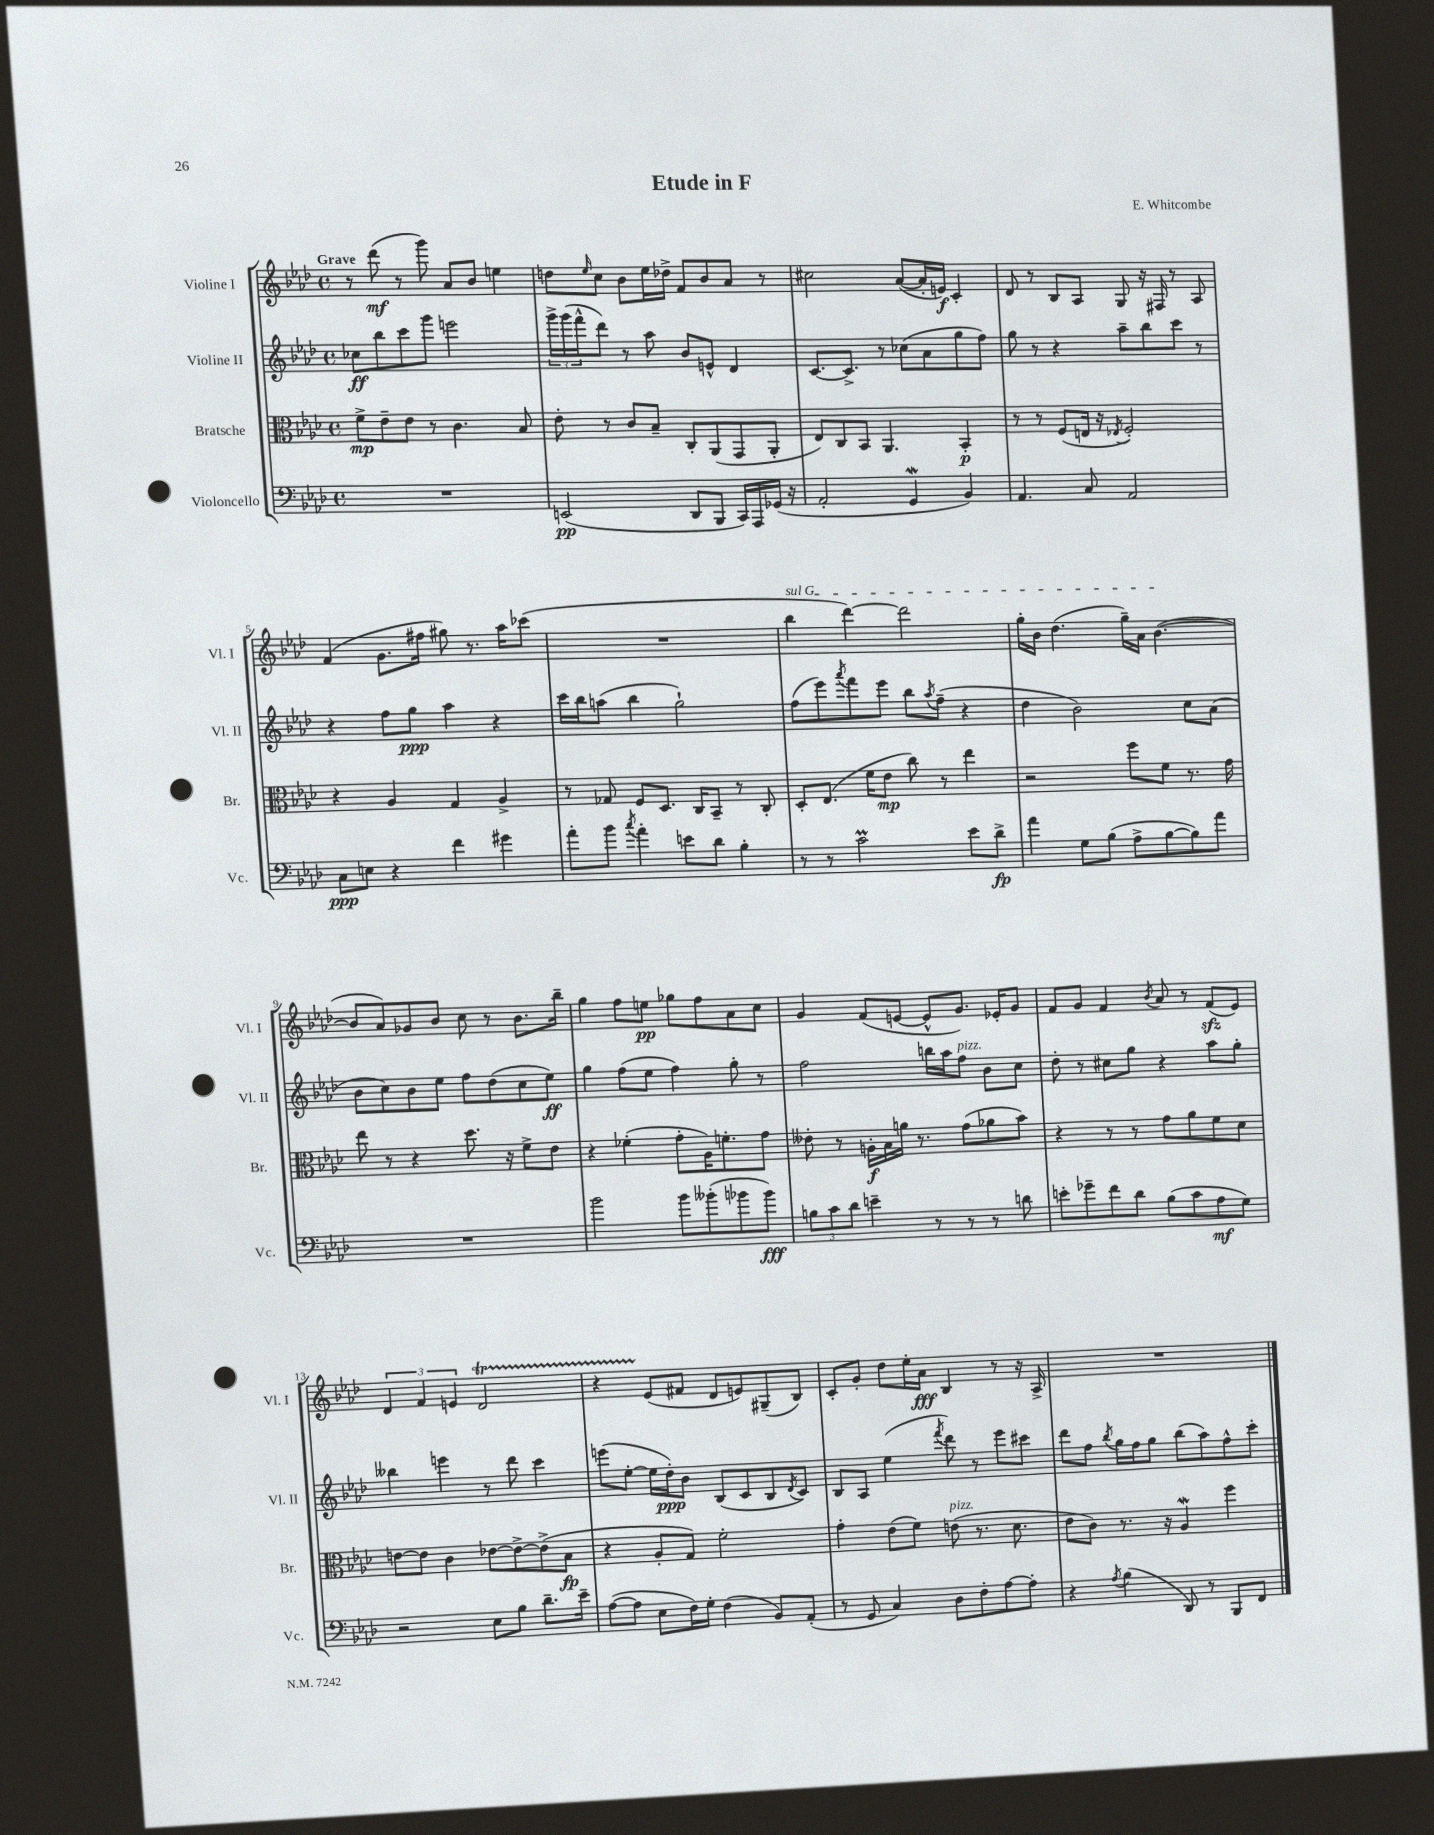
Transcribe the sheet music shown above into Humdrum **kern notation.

**kern	**kern	**kern	**kern
*staff4	*staff3	*staff2	*staff1
*clefF4	*clefC3	*clefG2	*clefG2
*k[b-e-a-d-]	*k[b-e-a-d-]	*k[b-e-a-d-]	*k[b-e-a-d-]
*M4/4	*M4/4	*M4/4	*M4/4
*met(c)	*met(c)	*met(c)	*met(c)
1r	8f^\L	8cc-\L	8r
.	8e-~\	8bb-\	(8ddd-\
.	8e-\J	8ccc\	8r
.	8r	8ggg\J	8ggg\)
.	4.c\	2eee\	8a-/L
.	.	.	8b-/J
.	.	.	4ee\
.	8B-/	.	.
=	=	=	=
(2EE/	8e-'\	24ggg^\LL	8dd\L
.	.	(24ggg\	.
.	.	24fff^^\J	.
.	.	.	16qqee-/
.	8r	8ddd-\J)	8cc\J
.	8c/L	8r	8b-\L
.	8B-~/J	8aa-\	16ee-\L
.	.	.	16dd-^\JJ
8DD-/L	8C'/L	8b-/L	8f/L
8BBB-/J	(8AA-/	8e^^/J	8b-/
16CC/LL)	8GG/	4d-/	8a-/J
16AAA-/	.	.	.
(16GG-/JJ	8AA-'/J	.	8r
16r	.	.	.
=	=	=	=
2AA-'/	8E-/L)	[8.c/L	2cc#\
.	8C/	.	.
.	.	8.c^/]J	.
.	8BB-/J	.	.
.	4.AA-/	8r	.
4GG/	.	(8cc-\L	([8a-/L
.	.	8a-\	16a-'/]L
.	.	.	16e/JJ)
4BB-/)	4BB-'/	8gg\	4c'/
.	.	8ff\J)	.
=	=	=	=
4.AA-/	8r	8gg\	8d-/
.	8r	8r	8r
.	(8F/L	4r	8B-/L
8C/	16E/Jk	.	8A-/J
.	16r	.	.
.	8qE-/	.	.
2AA-/	2F'/)	8aa-~\L	8G/
.	.	8bb-\	16r
.	.	.	16F#/
.	.	8ccc\J	8r
.	.	8r	8A-/
=	=	=	=
8C\L	4r	4r	(4f/
8E\J	.	.	.
4r	4A-/	8ff\L	8.g\L
.	.	8gg\J	.
.	.	.	16ff#\Jk
4f\	4G/	4aa-\	8gg#\)
.	.	.	8.r
4g#\	4A-^/	4r	.
.	.	.	16aa-\LK
.	.	.	(8ccc-\J
=	=	=	=
8a-'\L	8r	16ccc\LL	1r
.	.	16bb-\J	.
8b-\J	8G-/	(8aa\J	.
8qcc/	.	.	.
4a-'\	8F/L	4bb-\	.
.	8.D-/J	.	.
8e\L	.	2gg`\)	.
.	16C/LK	.	.
8d-\J	8BB-~/J	.	.
4B-'\	8r	.	.
.	8C'/	.	.
=	=	=	=
8r	8D-'/L	(8ff\L	4bb-\
8r	(8.E-/J	8eee-\)	.
.	.	8qaaa-/	.
2c\	.	8fff\	[4ddd-\)
.	16f\LK	.	.
.	8e-\J	8eee-\J	.
.	8cc\)	8bb-\L	2ddd-\]
.	.	8qaa-/	.
.	8r	(8ff~\J	.
8e-\L	4ee-\	4r	.
8d-^\J	.	.	.
=	=	=	=
4a-\	2r	4dd-\	16gg'\LL
.	.	.	16b-\JJ
.	.	.	(4.dd-\
8G\L	.	2b-\)	.
(8B-\J	.	.	.
8A-^\L	8ff\L	.	16gg~\LL)
.	.	.	16a-\JJ
[8B-\	8f\J	.	([4.b-\
8B-\])	8.r	8cc\L	.
8a-\J	.	(8a-\J	.
.	16g\	.	.
=	=	=	=
1r	8ee-\	8b-\L	8b-/]L
.	8r	8cc\)	8a-/)
.	4r	8b-\	8g-/
.	.	8ee-\J	8b-/J
.	8.dd-\	8ff\L	8cc\
.	.	(8dd-\	8r
.	16r	.	.
.	8f^\L	8cc\	8.b-\L
.	8e-\J	8ee-\J)	.
.	.	.	16bb-~\Jk
=	=	=	=
2b-\	4r	4gg\	4gg\
.	(4f-'\	(8ff\L	8ff\L
.	.	8ee-\J	8ee\J
8b-\L	8g'\L	4ff\)	8gg-\L
(8b--'\	16A-\K)	.	8ff\
.	8.f'\	.	.
8b-\	.	8gg'\	8a-\
8b-\J)	8g\J	8r	8cc\J
=	=	=	=
12B\L	8e--'\	2ff\	4g/
12c\	.	.	.
.	8r	.	.
12d-\J	.	.	.
4e~\	16A'\LL	.	(8f/L
.	16B-\	.	.
.	16a\JJ	.	[8e/J
.	8.r	.	.
8r	.	16bb\LL	8e^^/]L
.	.	16aa-\J	.
8r	(8g\L	8ff\J	8.g/J)
8r	8a-\	8b-\L	.
.	.	.	16e-'/LK
8d\	8b-\J)	8cc\J	8g/J
=	=	=	=
8e'\L	4r	8dd-'\	8f/L
8g-~\	.	8r	8g/J
8f\	8r	8cc#\L	4f/
8d-\J	8r	8gg\J	.
.	.	.	8qb-/
(8B-\L	8g\L	4r	8a-/
8c\	8a-\	.	8r
8A-\	8f\	8aa-\L	(8f/L
8G\J)	8d-\J	8gg'\J	8e-/J)
=	=	=	=
2r	[8e\L	4bb--\	6d-/
.	8e\]J	.	.
.	.	.	6f/
.	4c\	4eee\	.
.	.	.	6e/
8E-\L	[8e-\L	8r	2d-/
8B-\J	8e-^\_	8ddd-\	.
8.d-~\L	(8e-^\]	4ccc\	.
.	8B-\J	.	.
16e-~\Jk	.	.	.
=	=	=	=
([8A-\L	4r	(8eee\L	4r
8A-\]J	.	[8ee-'\J	.
8E-\L	8A-'/L	16ee-\]LL	(8e-/L
.	.	16dd-'\J)	.
16F\L)	8G/J)	8b-\J	8f#/J
16G'\JJ	.	.	.
(4F\	2f'\	(8B-/L	8d-/L
.	.	8c/	8e/)
8BB-/L)	.	8B-/	(8G#~/
.	.	8qd-/	.
(8AA-'/J	.	8c/J)	8B-/J)
=	=	=	=
8r	4g'\	8B-/L	8c'/L
8GG/	.	8A-/J	8g'/J
4C/)	(8e-\L	(4ee-\	8dd-\L
.	8f\J)	.	16ee-'\L
.	.	.	16a-\JJ
.	.	8qfff/	.
8D-\L	(8e\	8ddd-\)	4B-/
8F'\	8.r	8r	.
[8A-\	.	8eee-\L	8r
.	8.d-\	.	.
8A-'\]J	.	8ccc#\J	16r
.	.	.	16A-^/
=	=	=	=
4r	8e-\L	8ddd-\L	1r
.	8c\J)	8ff\J	.
8qA-/	.	8qbb-/	.
(4B-\	8.r	16gg\LL	.
.	.	16ff\J	.
.	.	8gg\J	.
.	16r	.	.
8DD-/)	4A-/	(8bb-\L	.
8r	.	8aa-\)	.
8BBB-/L	4ff\	8ff^^\	.
8FF/J	.	8ccc'\J	.
==	==	==	==
*-	*-	*-	*-
